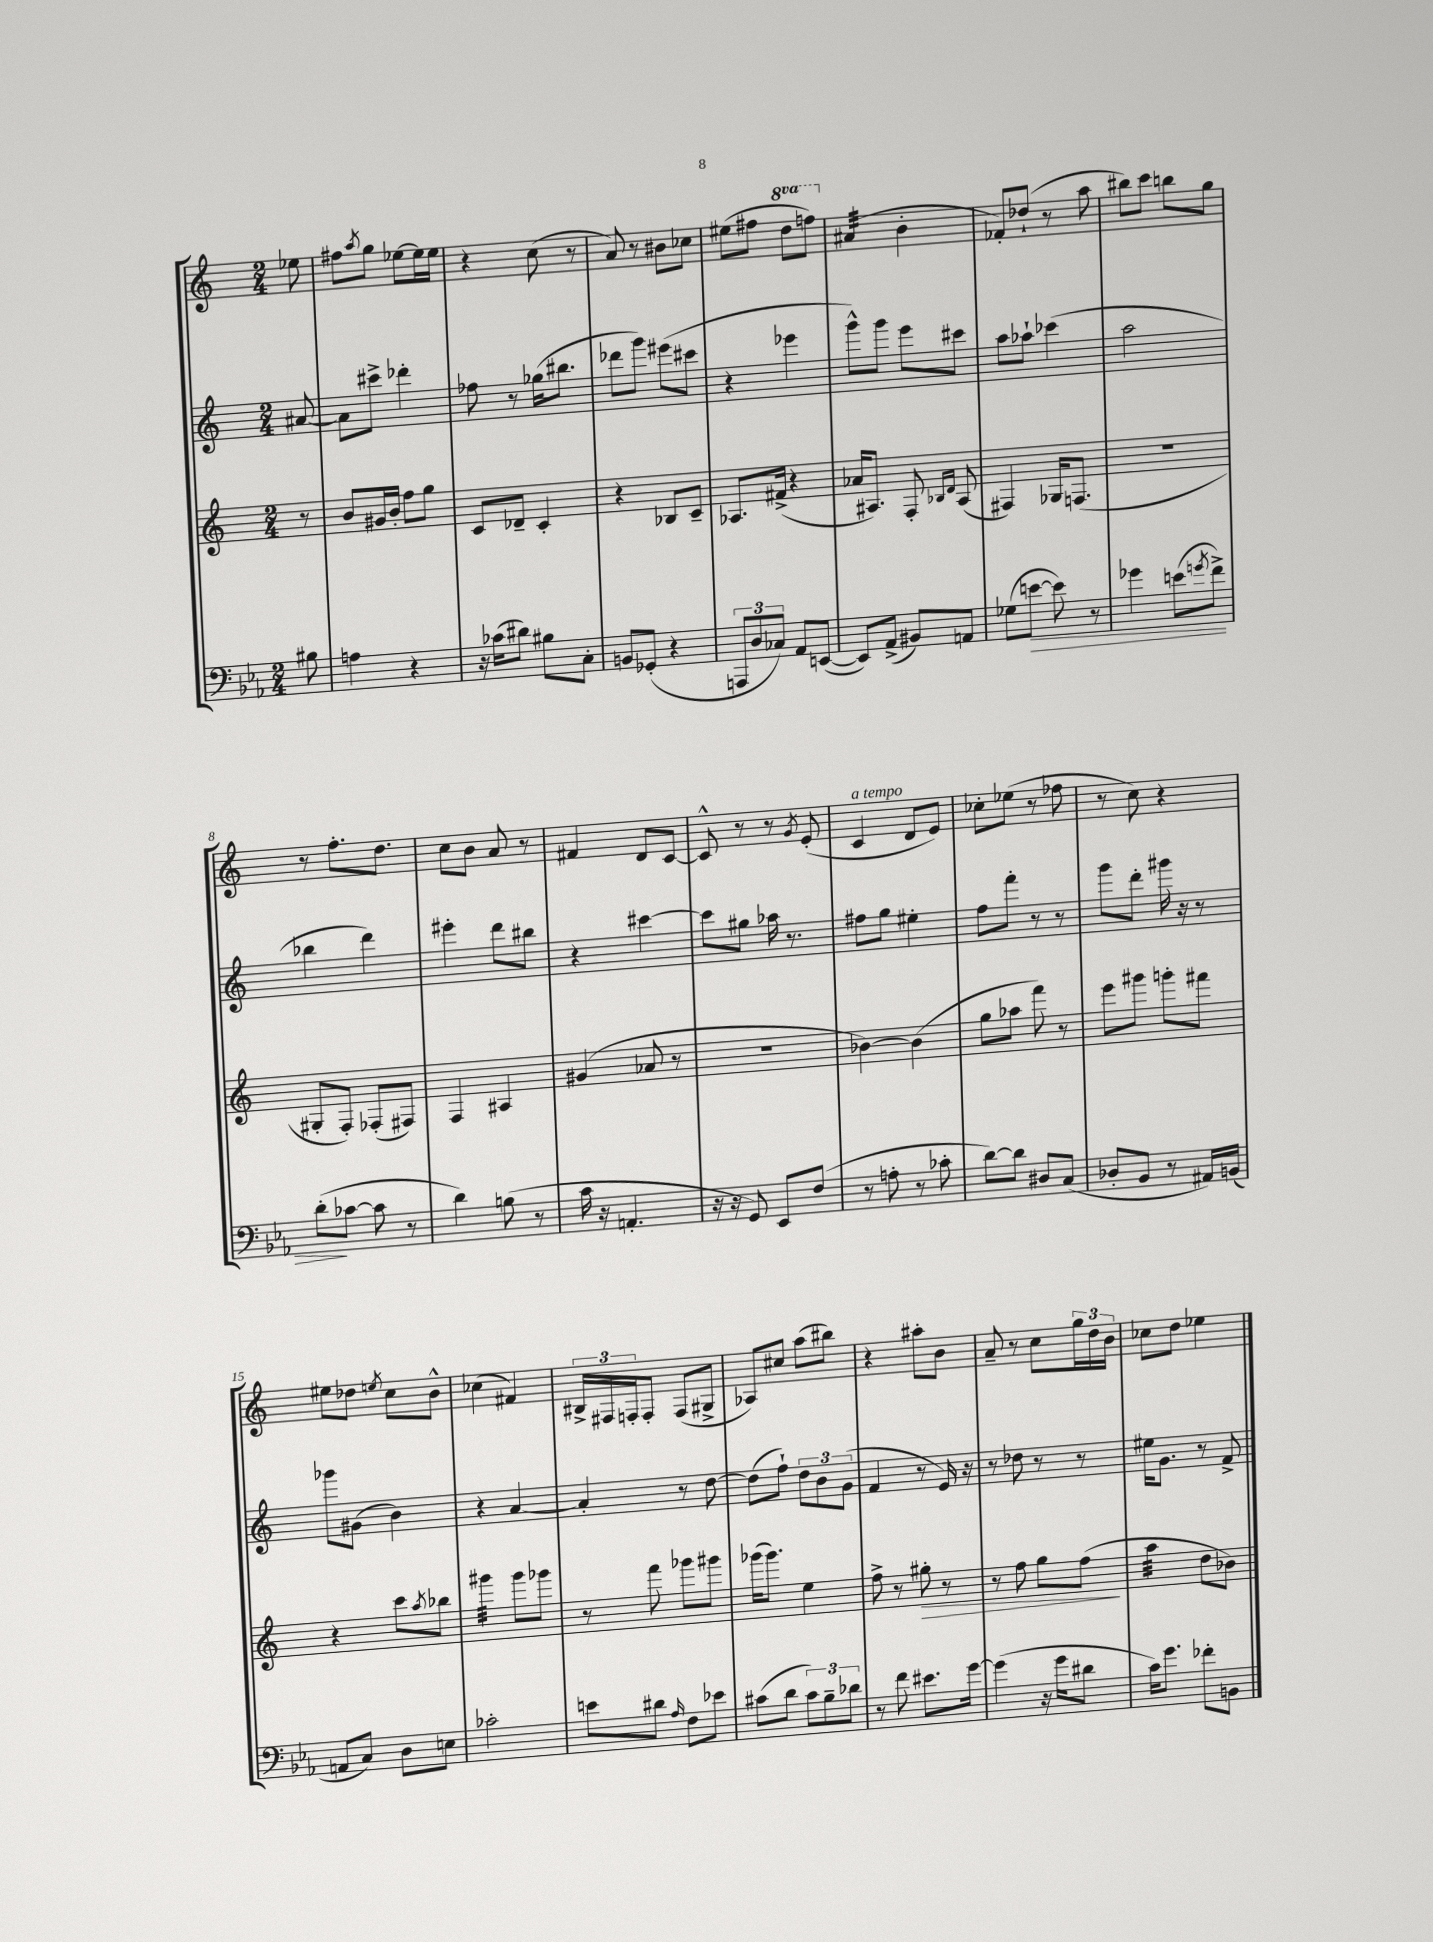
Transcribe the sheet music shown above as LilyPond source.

<<
\new StaffGroup <<
\new Staff = "s0" {
    \clef treble \key c \major \numericTimeSignature \time 2/4 \set Staff.ottavationMarkups = #ottavation-simple-ordinals \partial 8
    ees''8 |
    fis''8 \acciaccatura { a''8 } g''8 ees''8~ ees''16 ees''16 |
    r4 c''8( r8 |
    a'8) r8 bis'8 ces''8 |
    eis''8( fis''8 \ottava #1 d'''8 f'''!8) \ottava #0 |
    ais'4:32( b'4-. |
    fes'8-.) des''8-!( r8 a''8 |
    bis''8) c'''8 b''8 g''8 |
    r8 f''8.-. d''8. |
    c''8 b'8 a'8 r8 |
    fis'4 d'8 c'8~ |
    c'8-^ r8 r8 \acciaccatura { g'8 } e'8-.( |
    c'4^\markup { \italic "a tempo" } d'8 e'8) |
    ces''8-. ees''8( r8 fes''8 |
    r8 c''8) r4 |
    eis''8 des''8 \acciaccatura { e''8 } c''8 b'8-^ |
    ces''4( fis'4) |
    \tuplet 3/2 { bis16-> fis16 f16-. } f8-. f8( gis8-> |
    aes8) cis''8 a''8( bis''8) |
    r4 ais''8-. b'8 |
    a'8-- r8 c''8 \tuplet 3/2 { g''16 d''16 b'16 } |
    ces''8 d''8 ees''4 \bar "|." |
}
\new Staff = "s1" {
    \clef treble \key c \major \numericTimeSignature \time 2/4 \partial 8
    ais'8~ |
    ais'8 cis'''8-> des'''4-. |
    fes''8 r8 ges''16( bis''8. |
    des'''8 g'''8) eis'''8( cis'''8 |
    r4 ees'''4 |
    g'''8-^) g'''8 e'''8 cis'''8 |
    a''8 aes''8-! ces'''4( |
    a''2 |
    bes''4 d'''4) |
    eis'''4-. d'''8 bis''8 |
    r4 cis'''4~ |
    cis'''8 gis''8 aes''16 r8. |
    fis''8 g''8 eis''4-. |
    f''8 f'''8-. r8 r8 |
    g'''8 d'''8-. gis'''16 r16 r8 |
    ges'''8 gis'8( b'4) |
    r4 a'4~ |
    a'4-. r8 d''8~ |
    d''8( f''8-!) \tuplet 3/2 { d''8 b'8 g'8( } |
    f'4 r8 e'16) r16 |
    r8 des''8 r8 r8 |
    eis''16 g'8. r8 f'8-> \bar "|." |
}
\new Staff = "s2" {
    \clef treble \key c \major \numericTimeSignature \time 2/4 \partial 8
    r8 |
    b'8 gis'16 b'16-. f''8 g''8 |
    c'8 des'8-- c'4-. |
    r4 bes8 c'8-- |
    aes8. fis'16->( r4 |
    aes'16 ais8.) f8-. \grace { bes16 d'16 } ais8( |
    fis4) ges16 f8.( |
    r2 |
    gis8-. f8-.) fes8-.( fis8) |
    f4 ais4 |
    gis'4( aes'8 r8 |
    R2 |
    bes'4~) bes'4( |
    g''8 aes''8 f'''8) r8 |
    e'''8 gis'''8 g'''8-. fis'''8 |
    r4 c'''8 \acciaccatura { a''8 } bes''8 |
    gis'''4:32 gis'''8 ges'''8 |
    r8 f'''8 ges'''8 gis'''8 |
    ges'''16( ges'''8.) e''4 |
    f''8-> r8 gis''8-.\> r8 |
    r8 f''8 g''8 f''8\!( |
    a''4:32 d''8 bes'8) \bar "|." |
}
\new Staff = "s3" {
    \clef bass \key ees \major \numericTimeSignature \time 2/4 \partial 8
    bis8 |
    a4 r4 |
    r16 ces'16( dis'8) bis8 c8-. |
    b,8 ges,8-.( r4 |
    \tuplet 3/2 { a,,8 d8 ces8) } aes,8 e,8~( |
    e,8) aes,8->( bis,8) a,8 |
    ges8( e'8~\> e'8) r8 |
    ges'4 e'8( \acciaccatura { g'8 } f'8->) |
    d'8-.\!( ces'8~ ces'8 r8 |
    d'4) b8( r8 |
    c'16 r16 a,4.-. |
    r16 r16 g,8) ees,8 f8( |
    r8 a8-. r8 ces'8-. |
    d'8~) d'8 dis8 c8( |
    des8-. bes,8 r8 ais,16) b,16( |
    a,8 c8) d8 e8 |
    ces'2-. |
    e'8 dis'8 \grace { aes16 } f8 ees'8 |
    cis'8( d'8 \tuplet 3/2 { cis'8) bes8-- des'8 } |
    r8 f'8 eis'8. g'16~ |
    g'4( r16 g'16 dis'8 |
    c'16) g'8. fes'8-. b,8 \bar "|." |
}
>>
>>
